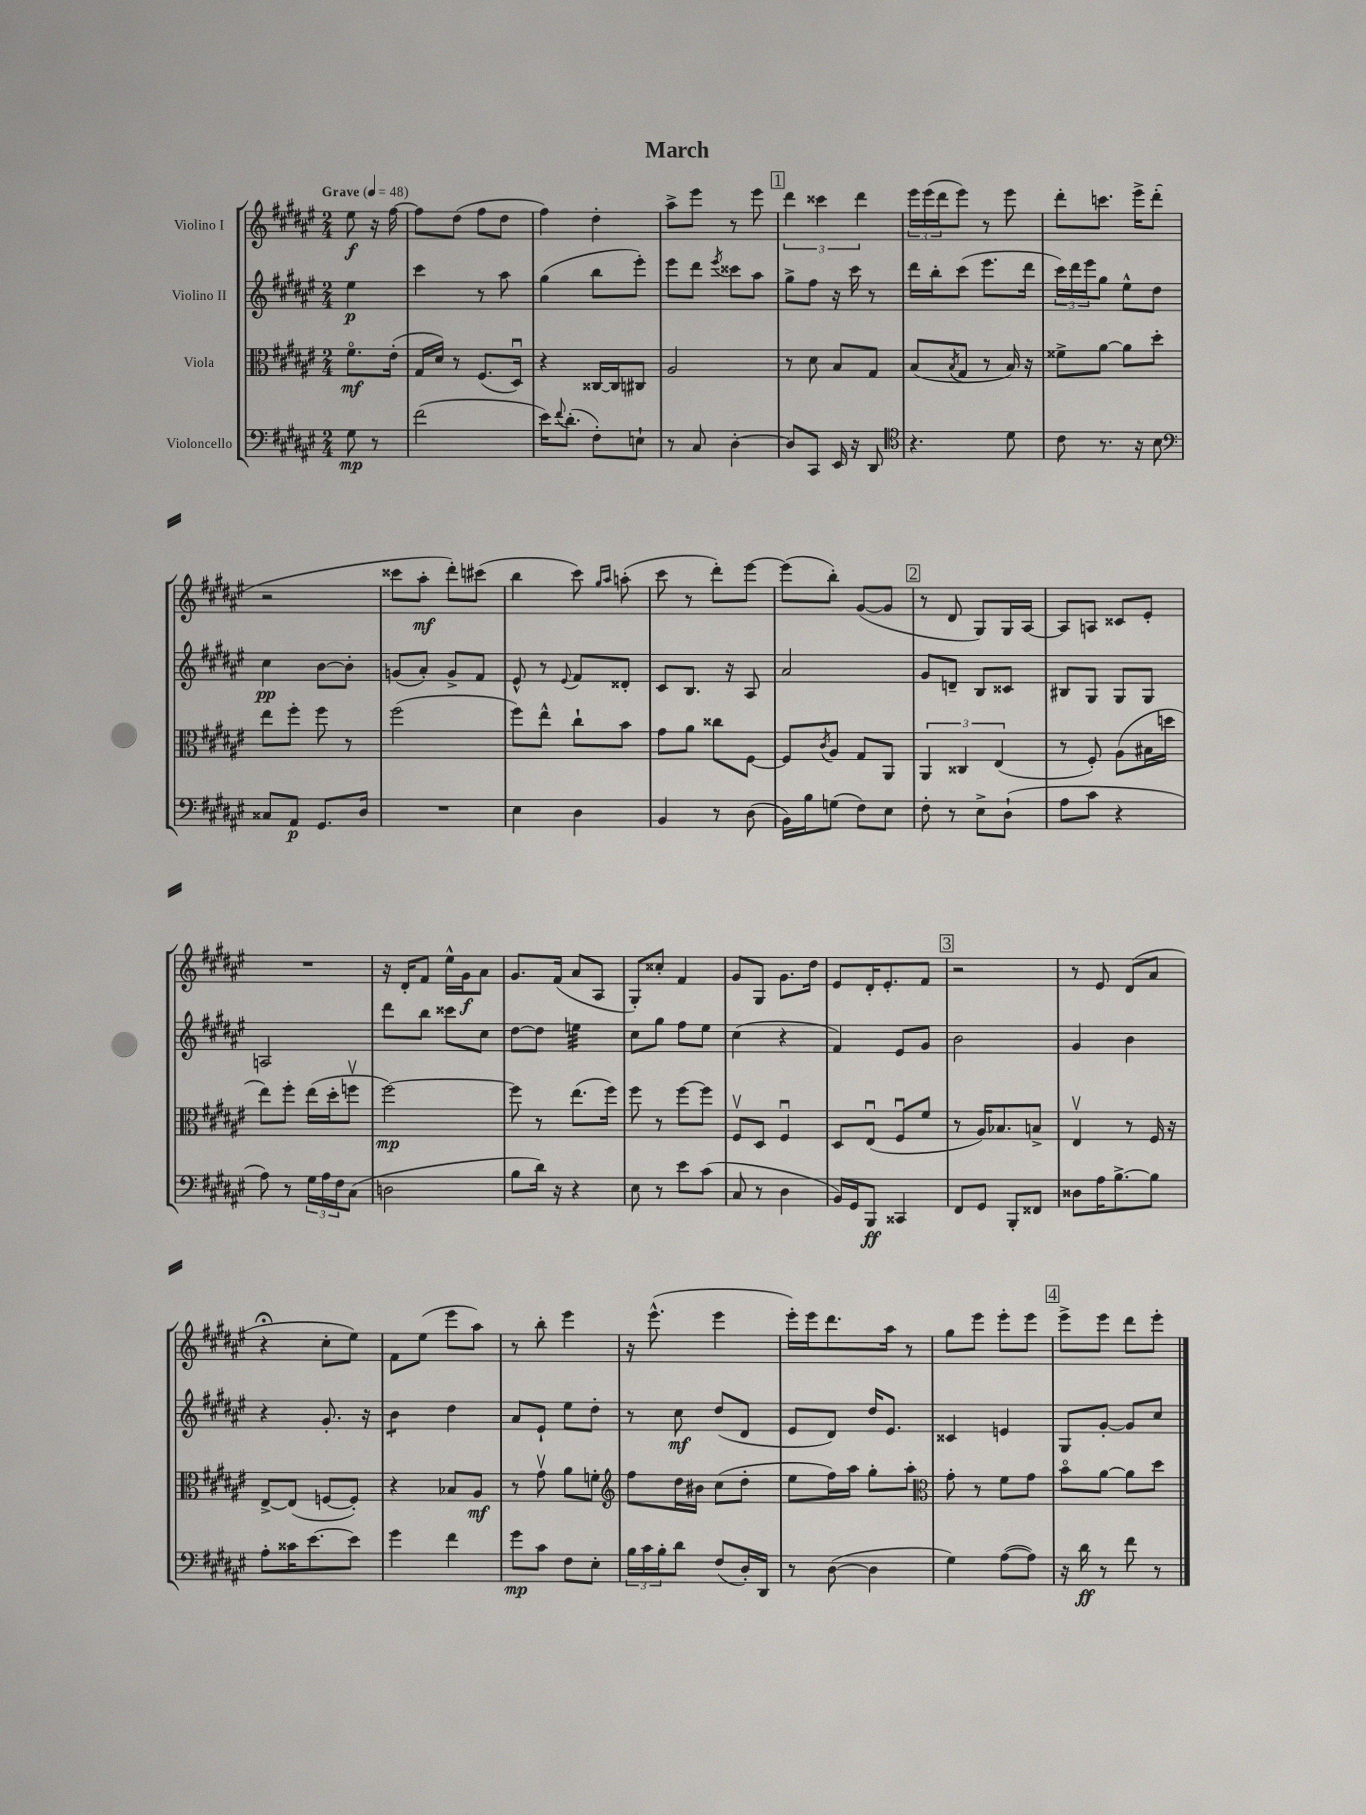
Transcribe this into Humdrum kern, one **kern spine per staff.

**kern	**kern	**kern	**kern
*staff4	*staff3	*staff2	*staff1
*clefF4	*clefC3	*clefG2	*clefG2
*k[f#c#g#d#a#e#]	*k[f#c#g#d#a#e#]	*k[f#c#g#d#a#e#]	*k[f#c#g#d#a#e#]
*M2/4	*M2/4	*M2/4	*M2/4
*MM48	*MM48	*MM48	*MM48
8G#\	8.f#o\L	4ee#\	8ee#\
8r	.	.	16r
.	(16e#'\Jk	.	[16ff#\
=	=	=	=
(2f#\	16G#/LL	4ccc#\	8ff#\]L
.	16d#/JJ)	.	.
.	8r	.	(8dd#\J
.	(8.F#/L	8r	8ff#\L
.	.	8aa#\	8dd#\J
.	16D#u/Jk)	.	.
=	=	=	=
16e#\LK)	4r	(4gg#\	4ff#\)
8qqf#/	.	.	.
(8.d#'\J	.	.	.
8F#'\L)	[16C##/LL	8bb\L	4dd#'\
.	16C##/]J	.	.
8E`\J	8C#/J	8eee#'\J)	.
=	=	=	=
8r	2A#/	8eee#\L	8aa#^\L
8C#/	.	8ddd#\J	8eee#\J
.	.	8qeee#/	.
[4D#'\	.	8ccc##\L	8r
.	.	8aa#\J	8eee#\
=	=	=	=
8D#/]L	8r	8gg#^\L	6ddd#\
8CC#/J	8d#\	8ff#\J	.
.	.	.	6ccc##\
16EE#/	8B/L	16r	.
16r	.	16ccc#\	.
.	.	.	6ddd#\
8DD#/	8G#/J	8r	.
=	=	=	=
*clefC4	*	*	*
4.r	(8B/L	16ddd#\LL	24eee#\LL
.	.	.	(24eee#\
.	.	16bb'\J	.
.	.	.	24ddd#\J
.	8qB/	.	.
.	8G#/J	(8ccc#\J	8eee#\J)
.	8r	8.eee#\L	8r
8d#\	16B/)	.	8eee#\
.	16r	16ddd#\Jk	.
=	=	=	=
8c#\	8f##^\L	24ccc#\LL)	8ddd#'\L
.	.	24ddd#\	.
.	.	24eee#\J	.
8.r	[8a#\J	8gg#\J	8.ccc\J
.	8a#\]L	8ee#^^\L	.
16r	.	.	16eee#^\LK
8B\	8dd#'\J	8dd#\J	(8ddd#'\J
=	=	=	=
*clefF4	*	*	*
8C##/L	8ee#\L	4cc#\	2r
8AA#/J	8ff#'\J	.	.
8.GG#/L	8ff#\	[8b\L	.
.	8r	8b'\]J	.
16D#/Jk	.	.	.
=	=	=	=
2r	(2ff#\	(8g/L	8ccc##\L
.	.	8a#'/J)	8aa#'\J
.	.	8g^/L	8ddd#'\L)
.	.	8f#/J	(8ccc#\J
=	=	=	=
4E#\	8ff#\L)	8e#^^/	4bb\
.	8ee#^^\J	8r	.
.	.	8qqe#/	.
4D#\	8cc#`\L	8f#/L	8ccc#\)
.	.	.	16qqgg#/LL
.	.	.	16qqaa#/JJ
.	8b\J	8d##'/J	(8aa'\
=	=	=	=
4BB/	8g#\L	8c#/L	8ccc#\
.	8a#\J	8.B/J	8r
8r	8cc##\L	.	8ddd#'\L)
.	.	16r	.
(8D#\	[8F#\J	8A#/	[8eee#\J
=	=	=	=
16BB\LL)	8F#/]L	2a#/	(8eee#\]L
16B\J	.	.	.
.	8qc#/	.	.
(8G\J	8A#/J	.	8bb'\J)
8F#\L)	8G#/L	.	([8g#/L
8E#\J	8AA#/J	.	8g#/]J
=	=	=	=
8F#'\	6AA#/	8g#/L	8r
8r	.	8d~/J	8d#/
.	6C##/	.	.
8E#^\L	.	8B/L	8G#/L)
.	(6E#/	.	.
(8D#`\J	.	8c##/J	16G#/L
.	.	.	[16A#/JJ
=	=	=	=
8A#\L	8r	8B#/L	8A#/]L
8c#\J	8F#'/)	8G#/J	8A/J
4r	(8A#\L	8G#/L	8c##/L
.	16B#\L	8G#/J	8e#'/J
.	16dd\JJ	.	.
=	=	=	=
8A#\)	8ee#\L)	2A/	2r
8r	8ff#'\J	.	.
24G#\LL	(16ee#\LL	.	.
24A#\	.	.	.
.	16dd#'\J	.	.
24F#\J	.	.	.
(8C#\J	8ffv\J	.	.
=	=	=	=
2D\	[2ff#\)	8ddd#\L	16r
.	.	.	16d#'/LK
.	.	8bb\J	8f#/J
.	.	8ccc##\L	16ee#^^\LL
.	.	.	16g#\J
.	.	8cc#\J	8a#\J
=	=	=	=
8B\L	8ff#\]	[8dd#\L	8.g#/L
16d#\Jk)	8r	8dd#\]J	.
16r	.	.	(16f#/Jk
4r	(8.ee#\L	4ee\	8a#/L
.	.	.	8A#/J
.	16ff#\Jk)	.	.
=	=	=	=
8E#\	8ff#\	8cc#\L	8G#'/L)
8r	8r	8gg#\J	8cc##'/J
8e#\L	[8ff#\L	8ff#\L	4f#/
(8c#\J	8ff#\]J	8ee#\J	.
=	=	=	=
8C#/	8F#v/L	(4cc#\	8g#/L
8r	8D#/J	.	8G#/J
4D#\	4F#u/	4r	8.g#\L
.	.	.	16dd#\Jk
=	=	=	=
16BB/LL)	8D#/L	4f#/)	8e#/L
16GG#/J	.	.	.
8BBB/J	(8E#u/J	.	16d#'/K
.	.	.	8.e#'/
4CC##/	8F#u/L	8e#/L	.
.	8f#/J	8g#/J	8f#/J
=	=	=	=
8FF#/L	8r	2b\	2r
8GG#/J	16A#/LK)	.	.
.	8.B-/	.	.
8BBB'/L	.	.	.
8FF##/J	8B^/J	.	.
=	=	=	=
8D##\L	4E#v/	4g#/	8r
16A#\K	.	.	8e#/
[8.B^\	.	.	.
.	8r	4b\	(8d#/L
8B\]J	16F#/	.	8a#/J
.	16r	.	.
=	=	=	=
8A#'\L	[8E#^/L	4r	4r;
16c##\K	(8E#/]J	.	.
[8.e#\	.	.	.
.	[8F/L	8.g#'/	8cc#'\L
8e#\]J	8F'/]J)	.	8ee#\J)
.	.	16r	.
=	=	=	=
4g#\	4r	4b\	8f#\L
.	.	.	(8ee#\J
4f#\	8B-/L	4dd#\	8eee#\L
.	8A#/J	.	8aa#\J)
=	=	=	=
8g#\L	8r	8a#/L	8r
8c#\J	8g#v\	8e#`/J	8bb'\
8F#\L	8a#\L	8ee#\L	4eee#\
8E#'\J	8f'\J	8dd#'\J	.
=	=	=	=
*	*clefG2	*	*
24B\LL	8ff#\L	8r	16r
24c#\	.	.	.
.	.	.	(8.eee#^^\
24B'\J	.	.	.
8d#\J	16dd#\L	8cc#\	.
.	16b#\JJ	.	.
(8F#/L	(8cc#\L	(8dd#/L	4eee#\
16D#'/L)	8dd#'\J	8d#/J	.
16DD#/JJ	.	.	.
=	=	=	=
8r	8ee#\L	8e#/L	16eee#'\LL)
.	.	.	16eee#\J
([8D#\	16ff#\L)	8d#/J)	8.ddd#\
.	16aa#\JJ	.	.
4D#\]	8gg#'\L	16dd#/LK	.
.	.	8.e#/J	16aa#\Jk
.	8aa#'\J	.	8r
=	=	=	=
*	*clefC3	*	*
4G#\)	8g#'\	4c##/	8gg#\L
.	8r	.	8eee#\J
([8A#\L	8f#\L	4e/	8eee#'\L
8A#\]J)	8g#\J	.	8eee#\J
=	=	=	=
16r	8bo\L	8G#/L	8eee#^\L
16d#\	.	.	.
8r	[8a#\J	[8g#'/J	8eee#\J
8f#\	8a#\]L	8g#/]L	8ddd#\L
8r	8dd#\J	8cc#/J	8eee#'\J
==	==	==	==
*-	*-	*-	*-
